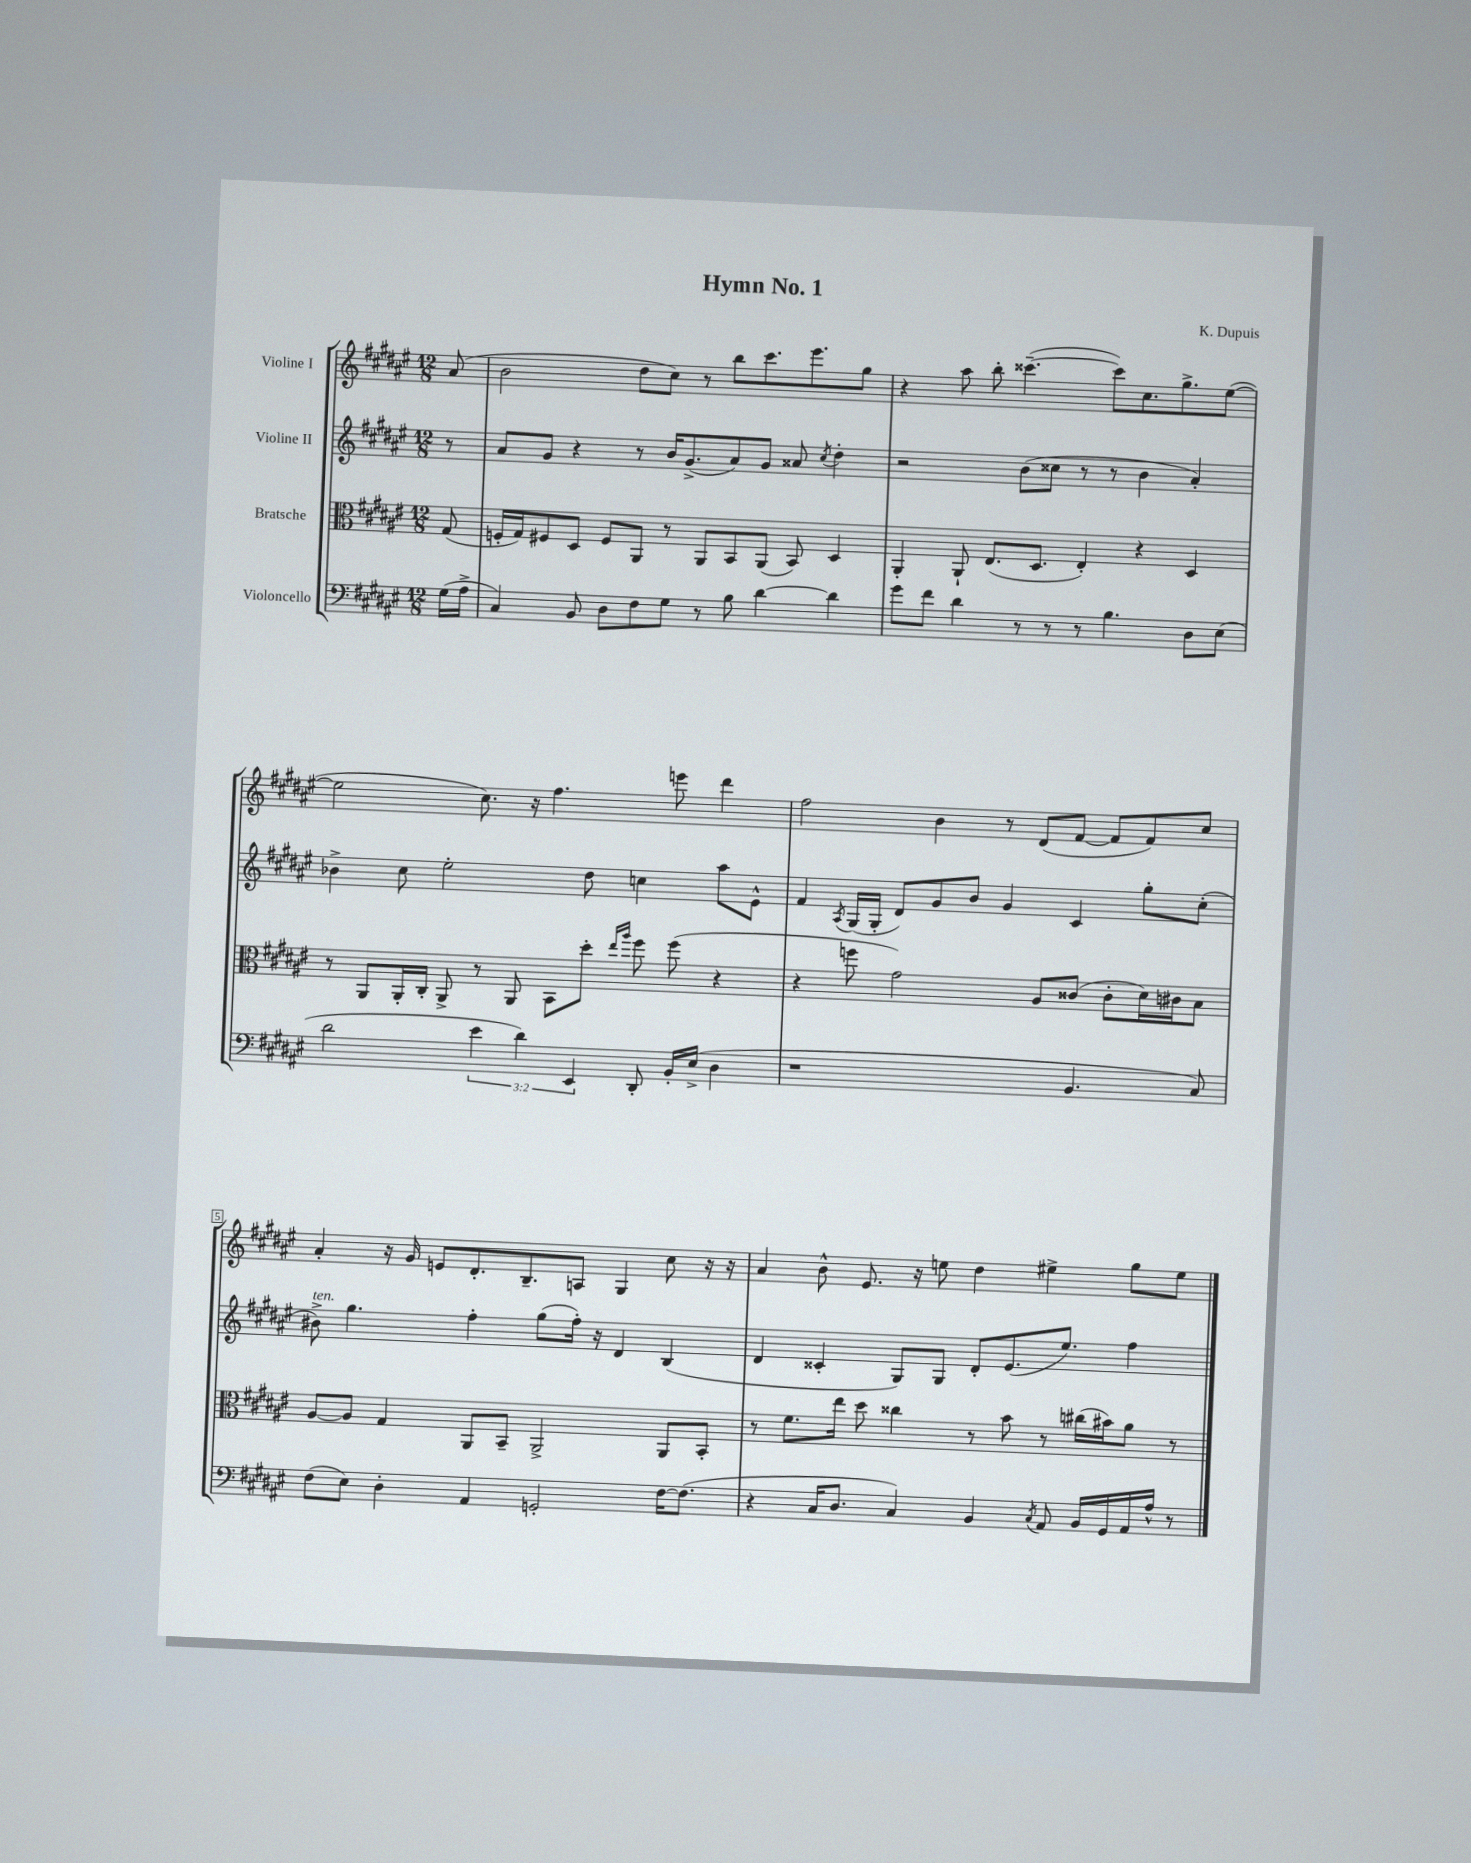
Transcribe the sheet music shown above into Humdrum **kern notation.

**kern	**kern	**kern	**kern
*part4	*part3	*part2	*part1
*staff4	*staff3	*staff2	*staff1
*I"Violoncello	*I"Bratsche	*I"Violine II	*I"Violine I
*clefF4	*clefC3	*clefG2	*clefG2
*k[f#c#g#d#a#e#]	*k[f#c#g#d#a#e#]	*k[f#c#g#d#a#e#]	*k[f#c#g#d#a#e#]
*M12/8	*M12/8	*M12/8	*M12/8
=	=	=	=
(16G#\LL	(8G#/	8r	(8a#/
16A#^\JJ	.	.	.
=1	=1	=1	=1
4C#/)	16Fn'/LL	8a#/L	2b\
.	16G#/J)	.	.
.	8F#X/	8g#/J	.
8BB/	8D#/J	4r	.
8D#\L	8F#/L	.	.
8F#\	8AA#/J	8r	8dd#\L
8G#\J	8r	16b/KL	8cc#\J)
.	.	(8.g#^/	.
8r	8AA#/L	.	8r
8B\	8BB/	8a#/)	8bb\L
[4d#\	(8AA#/J	8g#/J	8.ccc#\
.	8BB/)	8a##X/	.
.	.	.	8.eee#\
.	.	8qcc#/	.
4d#\]	4D#/	4dd#'\	.
.	.	.	8gg#\J
=2	=2	=2	=2
8g#\L	4AA#'/	2r	4r
8f#\J	.	.	.
4d#\	8AA#`/	.	8aa#\
.	(8.E#/L	.	8bb'\
8r	.	(8b\L	([4.ccc##X~\
.	8.D#/J	.	.
8r	.	8cc##X\J	.
8r	4E#'/)	8r	.
4.B\	.	8r	8ccc##\L])
.	4r	4b\	8.cc#\
.	.	.	8.gg#^\
8D#\L	4D#/	4a#'/)	.
(8E#\J	.	.	([8ee#\J
!!LO:LB:g=z
=3	=3	=3	=3
2d#\	8r	4b-X^\	2ee#\]
.	8AA#/L	.	.
.	16AA#'/L	8cc#\	.
.	16C#'/JJ	.	.
.	8AA#^/	2ee#'\	.
6e#\	8r	.	8.cc#\)
.	8AA#/	.	.
6d#\)	.	.	.
.	.	.	16r
.	8BB\L	.	4.ff#\
6EE#/	.	.	.
.	8dd#'\J	8dd#\	.
.	16qqee#/LL	.	.
.	16qqaa#/JJ	.	.
8DD#'/	8ff#\	4ccn\	.
16BB'/LL	(8ff#\	.	8eeen\
(16E#^/JJ	.	.	.
4D#\	4r	8aa#\L	4ddd#\
.	.	8e#^^\J	.
=4	=4	=4	=4
1r	4r	4f#/	2ff#\
.	.	8qA#/	.
.	8ffn\	(16G#/LL	.
.	.	16G#'/JJ	.
.	2g#\)	8d#/L)	.
.	.	8g#/	4b\
.	.	8b/J	.
.	.	4g#/	8r
.	8A#/L	.	(8d#/L
4.BB/	(8c##X/J	4c#/	[8f#/J
.	8c##'\L	.	8f#/L]
.	16d#\L)	8gg#'\L	8f#/)
.	16c#X\J	.	.
8C#/)	8B\J	(8cc#'\J	8cc#/J
!!LO:LB:g=z
=5	=5	=5	=5
!	!	!LO:TX:a:i:t=ten.	!
(8F#\L	[8A#/L	8b#X^\)	4a#'/
8E#\J)	8A#/J]	4.gg#\	.
4D#'\	4G#/	.	16r
.	.	.	16g#/
.	.	.	8en/L
4AA#/	8AA#/L	4ff#'\	8.d#'/
.	8BB~/J	.	.
.	.	.	8.B~/
2GGn'/	2AA#^/	(8gg#\L	.
.	.	16ff#'\Jk)	8An/J
.	.	16r	.
.	.	4d#/	4G#/
[16F#\KL	8AA#/L	(4B/	8cc#\
(8.F#\J]	.	.	.
.	8BB'/J	.	16r
.	.	.	16r
=6	=6	=6	=6
4r	8r	4d#/	4a#/
.	8.f#\L	.	.
16C#/KL	.	4c##X'/	8b^^\
8.D#/J	16ee#\Jk	.	.
.	8dd#\	.	8.e#/
4C#/)	4cc##X\	8G#/L)	.
.	.	.	16r
.	.	8G#/J	8een\
4BB/	8r	8d#'/L	4dd#\
.	8b\	(8.e#/	.
8qC#/	.	.	.
8AA#/	8r	.	4ee#X^\
.	.	8.ee#/J)	.
16BB/LL	(16cc#X\LL	.	.
16GG#/	16b#X\J)	.	.
16AA#/	8a#\J	4ff#\	8gg#\L
16A#^^/JJ	.	.	.
8r	8r	.	8ee#\J
==	==	==	==
*-	*-	*-	*-
